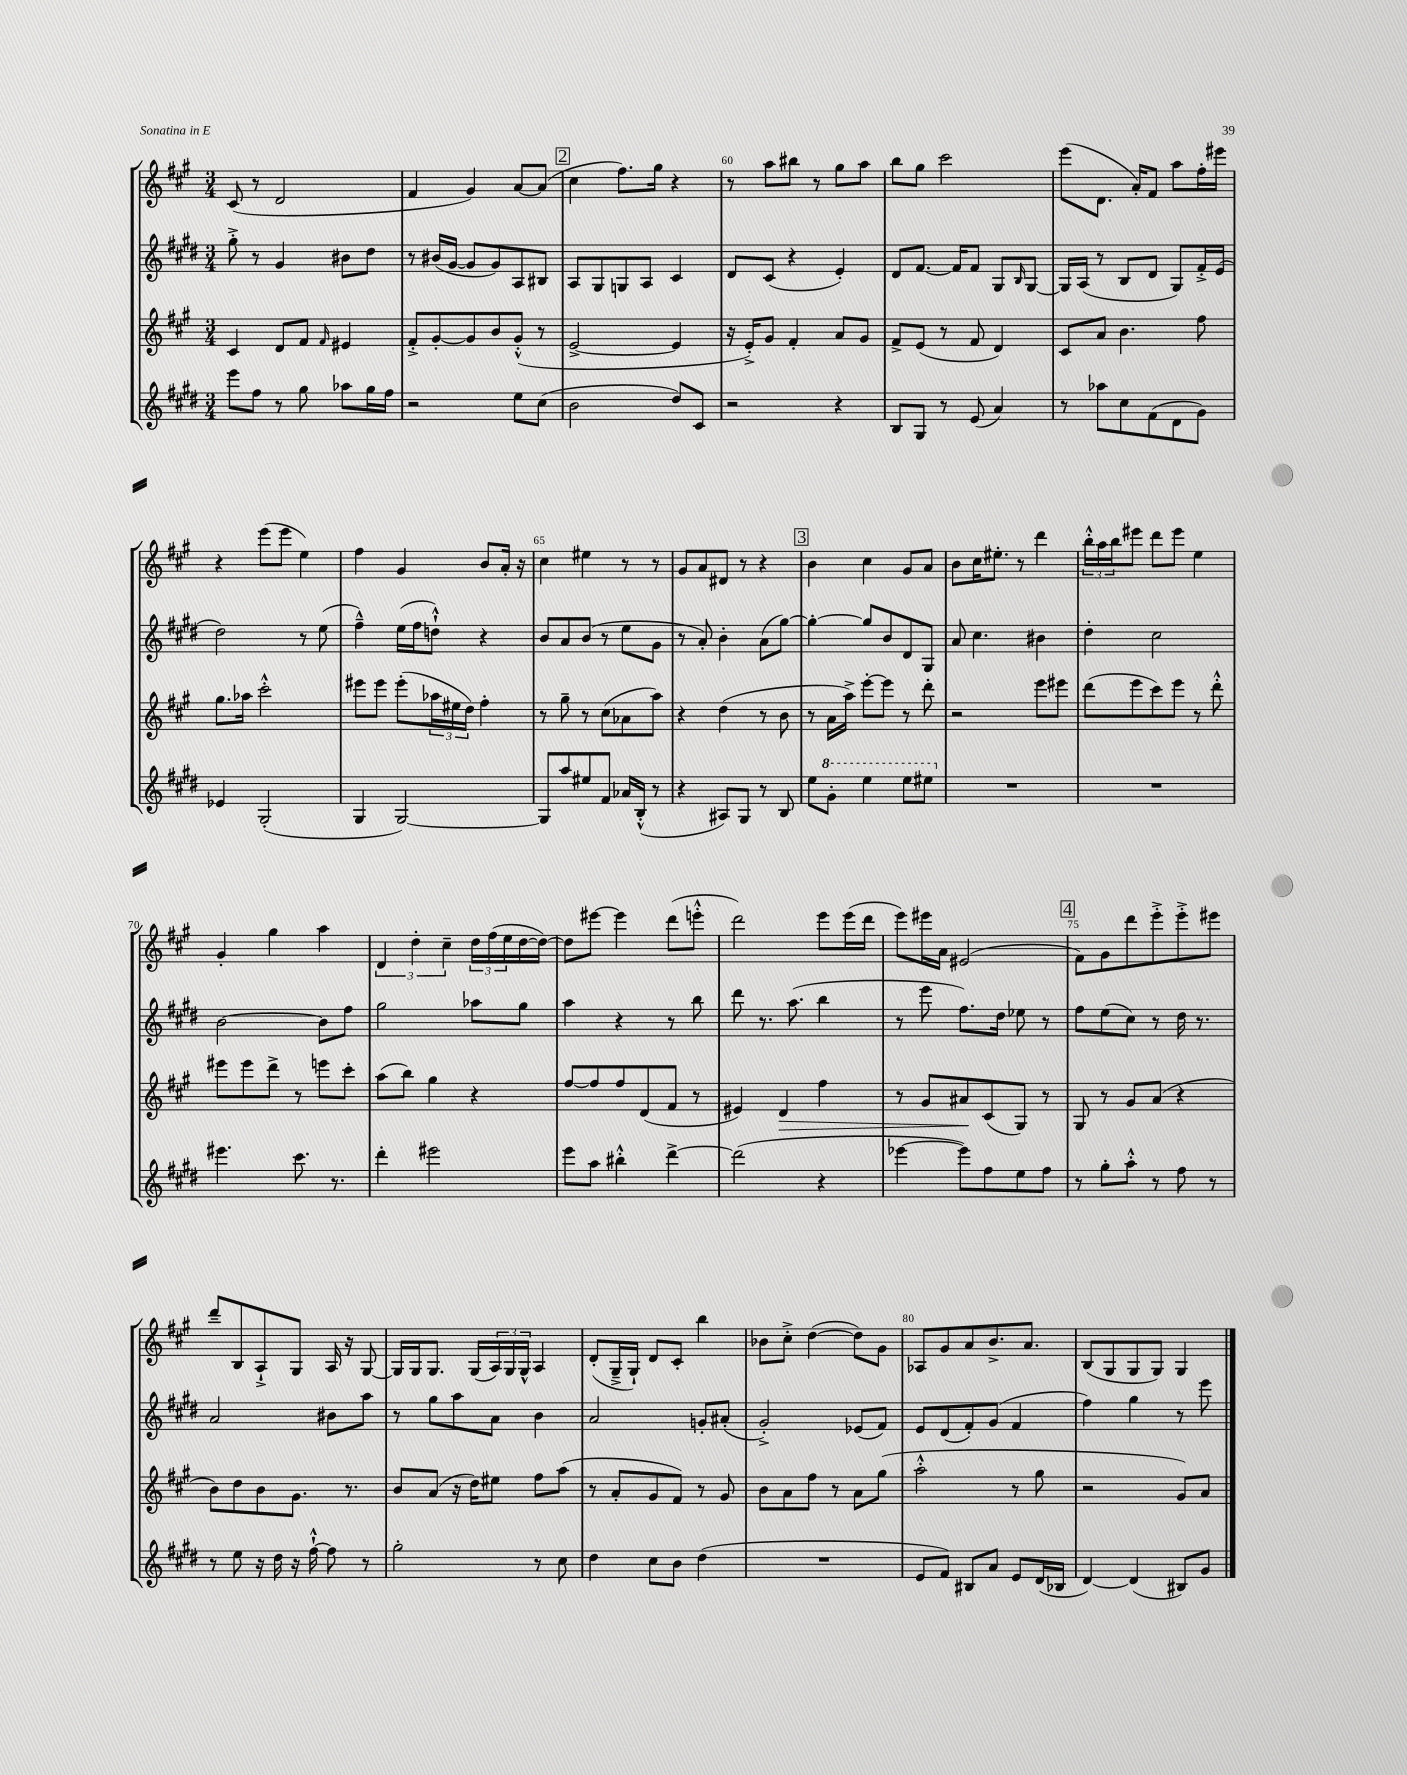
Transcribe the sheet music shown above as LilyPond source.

<<
\new StaffGroup <<
\new Staff = "s0" {
    \clef treble \key a \major \numericTimeSignature \time 3/4
    cis'8( r8 d'2 |
    fis'4 gis'4) a'8~ a'8( |
    \mark \markup { \box "2" } cis''4 fis''8.) gis''16 r4 |
    r8 a''8 bis''8 r8 gis''8 a''8 |
    b''8 gis''8 cis'''2 |
    e'''8( d'8. a'16-.) fis'8 a''8 fis''16-. eis'''16 |
    r4 e'''8( e'''8 e''4) |
    fis''4 gis'4 b'8 a'16-. r16 |
    cis''4 eis''4 r8 r8 |
    gis'8 a'8 dis'8 r8 r4 |
    \mark \markup { \box "3" } b'4 cis''4 gis'8 a'8 |
    b'8 cis''16 eis''8.-. r8 d'''4 |
    \tuplet 3/2 { b''16-.-^ a''16 b''16 } eis'''8 d'''8 eis'''8 e''4 |
    gis'4-. gis''4 a''4 |
    \tuplet 3/2 { d'4 d''4-. cis''4-- } \tuplet 3/2 { d''16 fis''16( e''16 } d''16~ d''16~) |
    d''8 eis'''8~ eis'''4 d'''8( e'''8-.-^ |
    d'''2) e'''8 e'''16( d'''16 |
    e'''8) eis'''16 a'16 eis'2( |
    \mark \markup { \box "4" } fis'8) gis'8 d'''8 e'''8-.-> e'''8-.-> eis'''8 |
    d'''8-- b8 a8-!-> gis8 a16 r16 gis8~ |
    gis16 gis16 gis8. gis16( \tuplet 3/2 { a16) gis16 gis16-^ } a4 |
    d'8-.( gis16---> gis16-!) d'8 cis'8-. b''4 |
    bes'8 cis''8-.-> d''4~( d''8) gis'8 |
    aes8 gis'8 a'8 b'8.-> a'8. |
    b8( gis8 gis8 gis8) gis4 \bar "|." |
}
\new Staff = "s1" {
    \clef treble \key e \major \numericTimeSignature \time 3/4
    gis''8-.-> r8 gis'4 bis'8 dis''8 |
    r8 bis'16( gis'16~ gis'8 gis'8) a8 bis8 |
    \mark \markup { \box "2" } a8 gis8 g8 a8 cis'4 |
    dis'8 cis'8( r4 e'4-.) |
    dis'8 fis'8.~ fis'16 fis'8 gis8 \grace { b16 } gis8~ |
    gis16 a16( r8 b8 dis'8 gis8) fis'16-.-> e'16( |
    dis''2) r8 e''8( |
    fis''4---^) e''16( fis''16 d''8-!-^) r4 |
    b'8 a'8 b'8( r8 e''8 gis'8 |
    r8 a'8-.) b'4-. a'8( gis''8~) |
    \mark \markup { \box "3" } gis''4~-. gis''8 b'8 dis'8 gis8 |
    a'8 cis''4. bis'4 |
    dis''4-. cis''2 |
    b'2~ b'8 fis''8 |
    gis''2 aes''8 gis''8 |
    a''4 r4 r8 b''8 |
    dis'''8 r8. a''8.( b''4 |
    r8 e'''8 fis''8.) dis''16 ees''8 r8 |
    \mark \markup { \box "4" } fis''8 e''8( cis''8) r8 dis''16 r8. |
    a'2 bis'8 a''8 |
    r8 gis''8 a''8 a'8 b'4 |
    a'2 g'8-. ais'8-.( |
    gis'2-.->) ees'8( fis'8) |
    e'8 dis'8( fis'8-.) gis'8( fis'4 |
    fis''4) gis''4 r8 e'''8 \bar "|." |
}
\new Staff = "s2" {
    \clef treble \key a \major \numericTimeSignature \time 3/4
    cis'4 d'8 fis'8 \grace { fis'16 } eis'4 |
    fis'8-.-> gis'8~-. gis'8 b'8 gis'8-.-^( r8 |
    \mark \markup { \box "2" } e'2~-> e'4 |
    r16 e'16-.->) gis'8 fis'4-. a'8 gis'8 |
    fis'8-> e'8( r8 fis'8 d'4) |
    cis'8 a'8 b'4. fis''8 |
    gis''8. aes''16 cis'''2-.-^ |
    eis'''8 eis'''8 eis'''8-.( \tuplet 3/2 { aes''16 eis''16 d''16) } fis''4-. |
    r8 gis''8-- r8 cis''8( aes'8 a''8) |
    r4 d''4( r8 b'8 |
    \mark \markup { \box "3" } r8 a'16 a''16->) e'''8~-. e'''8 r8 d'''8-. |
    r2 e'''8 eis'''8 |
    d'''8( e'''8 cis'''8) e'''8 r8 d'''8-.-^ |
    eis'''8 eis'''8 d'''8-> r8 e'''8 cis'''8-. |
    a''8( b''8) gis''4 r4 |
    fis''8~ fis''8 fis''8 d'8( fis'8 r8 |
    eis'4) d'4\> fis''4 |
    r8 gis'8 ais'8\! cis'8( gis8) r8 |
    \mark \markup { \box "4" } gis8 r8 gis'8 a'8( r4 |
    b'8) d''8 b'8 gis'8. r8. |
    b'8 a'8( r16 d''16) eis''8 fis''8 a''8( |
    r8 a'8-. gis'8 fis'8) r8 gis'8 |
    b'8 a'8 fis''8 r8 a'8 gis''8( |
    a''2-.-^ r8 gis''8 |
    r2 gis'8) a'8 \bar "|." |
}
\new Staff = "s3" {
    \clef treble \key e \major \numericTimeSignature \time 3/4
    e'''8 fis''8 r8 gis''8 aes''8 gis''16 fis''16 |
    r2 e''8 cis''8( |
    \mark \markup { \box "2" } b'2 dis''8) cis'8 |
    r2 r4 |
    b8 gis8 r8 e'8( a'4) |
    r8 aes''8 cis''8 fis'8( dis'8 gis'8) |
    ees'4 gis2-.( |
    gis4 gis2~) |
    gis8 a''8 eis''8 fis'8 aes'16 b16-.-^( r8 |
    r4 ais8) gis8 r8 b8 |
    \mark \markup { \box "3" } e''8 \ottava #1 gis''8-. e'''4 e'''8 eis'''8 \ottava #0 |
    R2. |
    R2. |
    eis'''4. cis'''8. r8. |
    dis'''4-. eis'''2 |
    e'''8 a''8 bis''4-.-^ dis'''4~-> |
    dis'''2( r4 |
    ees'''4~ ees'''8) fis''8 e''8 fis''8 |
    \mark \markup { \box "4" } r8 gis''8-. a''8-.-^ r8 fis''8 r8 |
    r8 e''8 r16 dis''16 r16 fis''16~-!-^ fis''8 r8 |
    gis''2-. r8 cis''8 |
    dis''4 cis''8 b'8 dis''4( |
    R2. |
    e'8 fis'8) bis8 a'8 e'8 dis'16( bes16 |
    dis'4~) dis'4( bis8) gis'8 \bar "|." |
}
>>
>>
\layout { \context { \Score currentBarNumber = #57 \override BarNumber.break-visibility = ##(#f #t #t) barNumberVisibility = #(every-nth-bar-number-visible 5) } }
